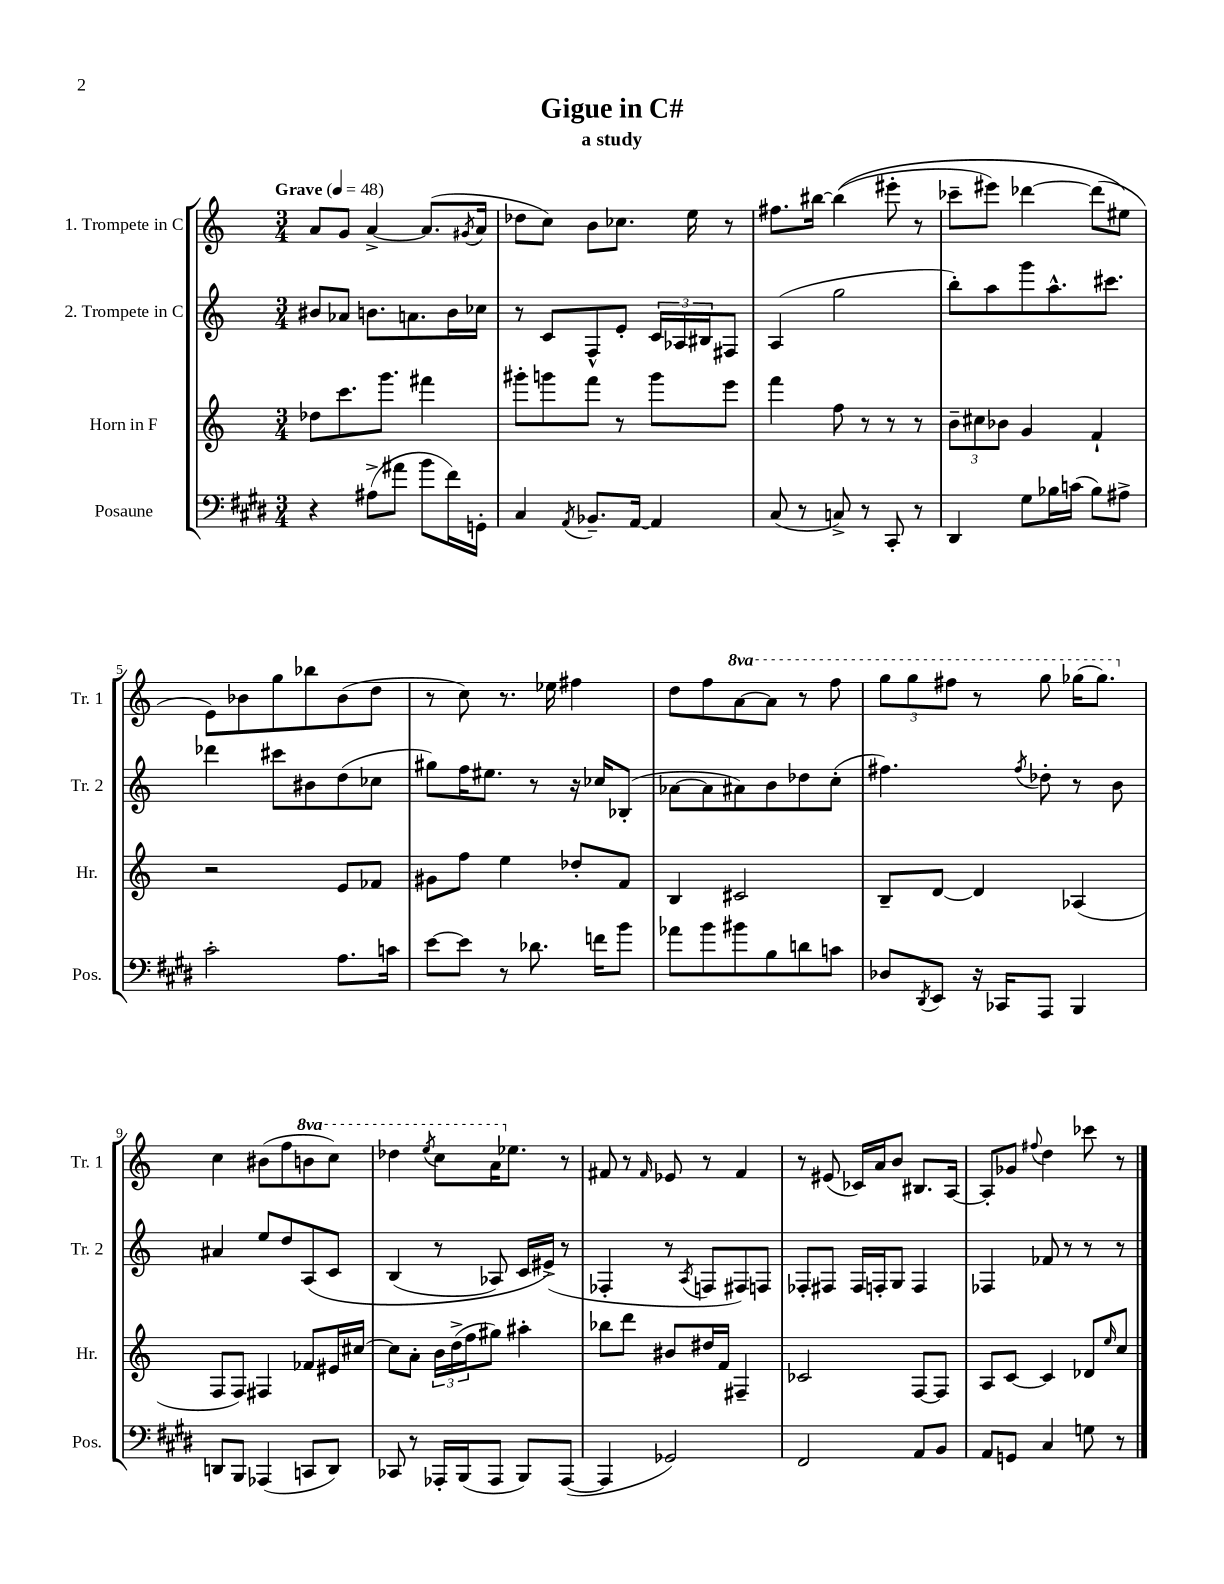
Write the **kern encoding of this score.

**kern	**kern	**kern	**kern
*part4	*part3	*part2	*part1
*staff4	*staff3	*staff2	*staff1
*I"Posaune	*I"Horn in F	*I"2. Trompete in C	*I"1. Trompete in C
*I'Pos.	*I'Hr.	*I'Tr. 2	*I'Tr. 1
*clefF4	*clefG2	*clefG2	*clefG2
*k[f#c#g#d#]	*k[]	*k[]	*k[]
*M3/4	*M3/4	*M3/4	*M3/4
*MM48	*MM48	*MM48	*MM48
=1	=1	=1	=1
!	!	!	!LO:TX:a:B:t=Grave
4r	8dd-X\L	8b#X/L	8a/L
.	8.ccc\	8a-X/J	8g/J
(8A#X^\L	.	8.bn\L	[4a^/
.	8.ggg\J	.	.
8a#X\J	.	.	.
.	.	8.an\	.
8b\L	4fff#X\	.	(8.a/L]
16f#\L)	.	16b\L	.
.	.	.	8qg#X/
16GGn'\JJ	.	16cc-X\JJ	16a/Jk
=2	=2	=2	=2
4C#/	8ggg#X'\L	8r	8dd-X\L
.	8gggn\	8c/L	8cc\J)
8qAA/	.	.	.
8.BB-X~/L	8fff\J	8F^^/	8b\L
.	8r	8e'/J	8.cc-X\J
[16AA/Jk	.	.	.
4AA/]	8ggg\L	24c/LL	.
.	.	24A-X/	.
.	.	.	16ee\
.	.	24B#X/J	.
.	8eee\J	8F#X/J	8r
=3	=3	=3	=3
(8C#/	4fff\	(4A/	8.ff#X\L
8r	.	.	.
.	.	.	[16bb#X\Jk
8Cn^/)	8ff\	2gg\	((4bb#\]
8r	8r	.	.
8CC#'/	8r	.	8eee#X'\
8r	8r	.	8r
=4	=4	=4	=4
4DD#/	12b~\L	8bb'\L)	8ccc-X~\L
.	12cc#X\	.	.
.	.	8aa\	8eee#X\J)
.	12b-X\J	.	.
8G#\L	4g/	8ggg\	[4ddd-X\
16B-X\L	.	8.aa^^\	.
(16cn\JJ	.	.	.
8B-\L)	4f`/	.	(8ddd-\L]
.	.	8.ccc#X\J	.
8A#X^\J	.	.	8ee#X\J)
!!LO:LB:g=z
=5	=5	=5	=5
2c#'\	2r	4ddd-X\	8e\L)
.	.	.	8b-X\
.	.	8ccc#X\L	8gg\
.	.	8b#X\	8bb-X\
8.A\L	8e/L	(8dd\	(8b-\
.	8f-X/J	8cc-X\J	8dd\J
16cn\Jk	.	.	.
=6	=6	=6	=6
[8e\L	8g#X\L	8gg#X\L)	8r
8e\J]	8ff\J	16ff\K	8cc\)
.	.	8.ee#X\J	.
8r	4ee\	.	8.r
8.d-X\	.	8r	.
.	.	.	16ee-X\
.	8dd-X'/L	16r	4ff#X\
16fn\KL	.	16cc-X/KL	.
8b\J	8f/J	(8B-X'/J	.
=7	=7	=7	=7
8a-X\L	4B/	[8a-X\L	8dd\L
8b\	.	8a-\]	8ff\
*	*	*	*8va
8b#X\	2c#X/	8a#X\)	[8aa\
8B\	.	8b\	8aa\J]
8dn\	.	8dd-X\	8r
8cn\J	.	(8cc'\J	8fff\
=8	=8	=8	=8
8D-X/L	8B~/L	4.ff#X\)	12ggg\L
.	.	.	12ggg\
8qDD#/	.	.	.
8EE/J	[8d/J	.	.
.	.	.	12fff#X\J
16r	4d/]	.	8r
16CC-X/KL	.	.	.
.	.	8qff#/	.
8AAA/J	.	8dd-X'\	8ggg\
4BBB/	(4A-X/	8r	(16ggg-X\KL
.	.	.	8.ggg-\J)
.	.	8b\	.
!!LO:LB:g=z
=9	=9	=9	=9
*	*	*	*X8va
8DDn/L	8F/L	4a#X/	4cc\
8BBB/J	8F/J)	.	.
(4AAA-X/	4F#X/	8ee/L	(8b#X\L
.	.	8dd/	8ff\
*	*	*	*8va
8CCn/L	8f-X/L	(8A/	8bbn\
8DD/J)	16e#X/L	8c/J	8ccc\J)
.	[16cc#X/JJ	.	.
=10	=10	=10	=10
8CC-X/	8cc#\L]	(4B/	4ddd-X\
8r	8a'\J	.	.
.	.	.	8qeee/
16AAA-X'/LL	24b\LL	8r	8ccc\L
.	(24dd^\	.	.
(16BBB/J	.	.	.
.	24ff\J	.	.
8AAA-/J	8gg#X\J)	8A-X/)	16aa\K
*	*	*	*X8va
.	.	.	8.ee-X\J
8BBB/L)	4aa#X'\	16c/LL	.
.	.	(16e#X^/JJ)	.
([8AAA-/J	.	8r	8r
=11	=11	=11	=11
4AAA-/]	8bb-X\L	4F-X'/	8f#X/
.	8ddd\J	.	8r
.	.	.	16qqf#/
2GG-X/)	8b#X/L	8r	8e-X/
.	.	8qA/	.
.	16dd#X/L	8Fn/L	8r
.	16f/JJ	.	.
.	4F#X~/	8F#X/)	4f#/
.	.	8Fn/J	.
=12	=12	=12	=12
2FF#/	2c-X/	8F-X'/L	8r
.	.	8F#X/J	(8e#X/
.	.	16F#/LL	16c-X/LL)
.	.	16Fn'/J	16a/J
.	.	8G/J	8b/J
8AA/L	[8F/L	4F/	8.B#X/L
8BB/J	8F/J]	.	.
.	.	.	[16A/Jk
=13	=13	=13	=13
8AA/L	8A/L	4F-X/	8A'/L]
8GGn/J	[8c/J	.	8g-X/J
.	.	.	8qqff#X/
4C#/	4c/]	8f-X/	4dd\
.	.	8r	.
8Gn\	8d-X/L	8r	8ccc-X\
.	16qqee/	.	.
8r	8cc/J	8r	8r
==	==	==	==
*-	*-	*-	*-
